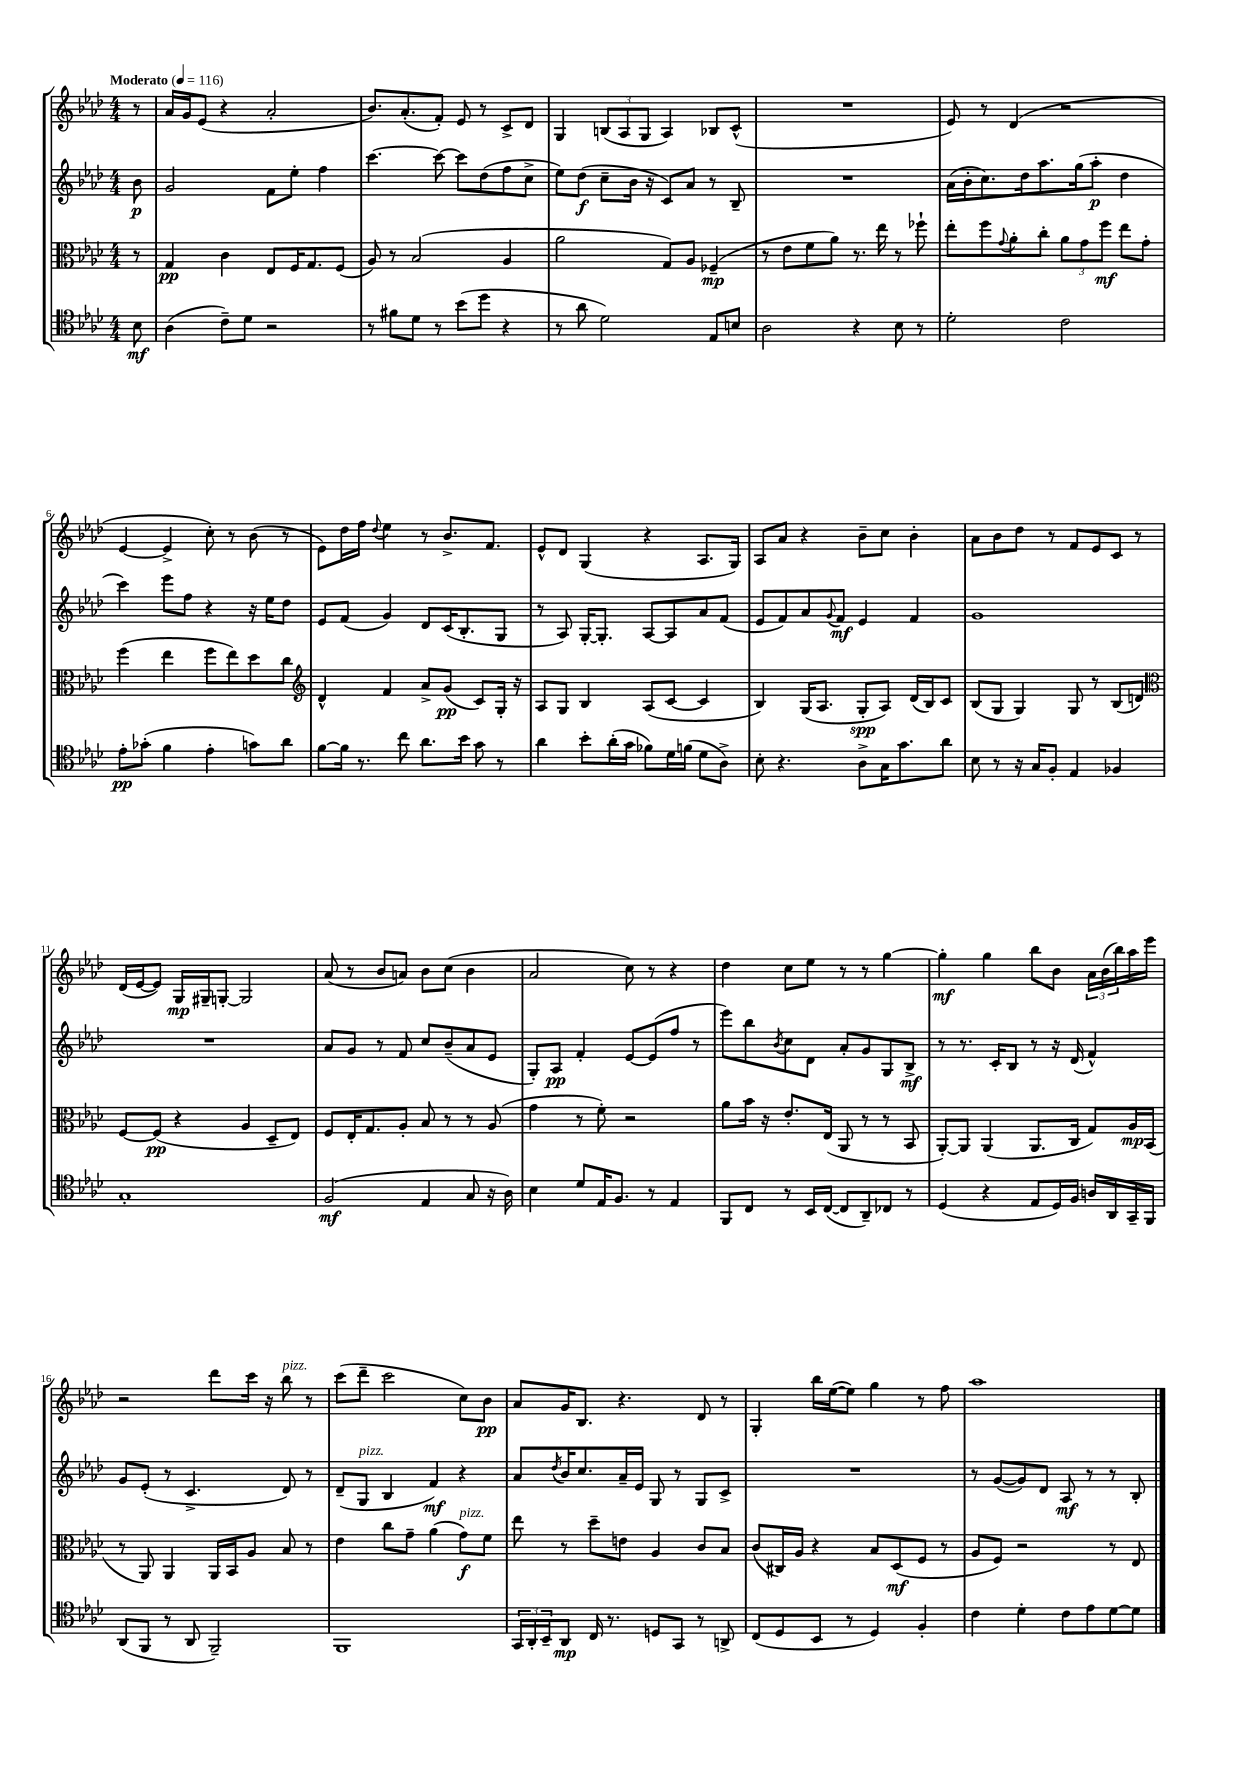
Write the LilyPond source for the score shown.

<<
\new StaffGroup <<
\new Staff = "s0" {
    \clef treble \key aes \major \numericTimeSignature \time 4/4 \partial 8 \tempo "Moderato" 4 = 116
    r8 |
    aes'16 g'16 ees'8( r4 aes'2-. |
    bes'8.) aes'8.-.( f'8-.) ees'8 r8 c'8-> des'8 |
    g4 \tuplet 3/2 { b8( aes8 g8 } aes4) bes8 c'8-^( |
    R1 |
    ees'8) r8 des'4( r2 |
    ees'4~ ees'4-> c''8-.) r8 bes'8( r8 |
    ees'8) des''16 f''16 \appoggiatura { des''8 } ees''4 r8 bes'8.-> f'8. |
    ees'8-^ des'8 g4( r4 aes8. g16) |
    aes8 aes'8 r4 bes'8-- c''8 bes'4-. |
    aes'8 bes'8 des''8 r8 f'8 ees'8 c'8 r8 |
    des'16( ees'16~ ees'8) g16\mp gis16-- g8~-. g2 |
    aes'8( r8 bes'8 a'8) bes'8 c''8( bes'4 |
    aes'2 c''8) r8 r4 |
    des''4 c''8 ees''8 r8 r8 g''4~ |
    g''4-.\mf g''4 bes''8 bes'8 \tuplet 3/2 { aes'16 bes'16( bes''16) } aes''16 ees'''16 |
    r2 des'''8 c'''16 r16 bes''8^\markup { \italic "pizz." } r8 |
    c'''8( des'''8-- c'''2 c''8) bes'8\pp |
    aes'8 g'16 bes8. r4. des'8 r8 |
    g4-. bes''16 ees''16~( ees''8) g''4 r8 f''8 |
    aes''1 \bar "|." |
}
\new Staff = "s1" {
    \clef treble \key aes \major \numericTimeSignature \time 4/4 \partial 8
    bes'8\p |
    g'2 f'8 ees''8-. f''4 |
    c'''4.~ c'''8~ c'''8 des''8( f''8 c''8-> |
    ees''8) des''8\f( c''8-- bes'16 r16 c'8) aes'8 r8 bes8-- |
    R1 |
    aes'16( bes'16-. c''8.) des''16 aes''8. g''16( aes''8-.\p des''4 |
    c'''4) ees'''8 f''8 r4 r16 ees''16 des''8 |
    ees'8 f'8( g'4) des'8 c'16( bes8.-. g8 |
    r8 aes8) g16~-. g8.-. aes8~ aes8 aes'8 f'8( |
    ees'8 f'8) aes'8 \appoggiatura { g'8 } f'8\mf ees'4 f'4 |
    g'1 |
    R1 |
    aes'8 g'8 r8 f'8 c''8 bes'8--( aes'8 ees'8 |
    g8-.) aes8\pp f'4-. ees'8~ ees'8( f''8 r8 |
    ees'''8) bes''8 \acciaccatura { bes'8 } c''8 des'8 aes'8-. g'8 g8 bes8->\mf |
    r8 r8. c'16-. bes8 r8 r16 des'16( f'4-^) |
    g'8 ees'8-.( r8 c'4.-> des'8) r8 |
    des'8--( g8^\markup { \italic "pizz." } bes4 f'4\mf) r4 |
    aes'8 \acciaccatura { des''8 } bes'16 c''8. aes'16-- ees'16 g8 r8 g8 c'8-> |
    R1 |
    r8 g'8~( g'8) des'8 aes8\mf r8 r8 bes8-. \bar "|." |
}
\new Staff = "s2" {
    \clef alto \key aes \major \numericTimeSignature \time 4/4 \partial 8
    r8 |
    g4\pp c'4 ees8 f16 g8. f8( |
    aes8) r8 bes2( aes4 |
    aes'2 g8) aes8 fes4--\mp( |
    r8 ees'8 f'8 aes'8) r8. ees''16 r8 fes''8-! |
    ees''8-. f''8 \appoggiatura { g'8 } aes'8-. c''8-. \tuplet 3/2 { aes'8 g'8 f''8\mf } ees''8 g'8-. |
    f''4( ees''4 f''8 ees''8) des''8 c''8 |
    \clef treble des'4-^ f'4 aes'8-> g'8\pp( c'8) g16-. r16 |
    aes8 g8 bes4 aes8( c'8~ c'4 |
    bes4) g16( aes8. g8-.\spp aes8) des'16( bes16) c'8 |
    bes8( g8 g4) g8 r8 bes8( d'8) |
    \clef alto f8~ f8\pp( r4 aes4 des8-- ees8) |
    f8 ees16-. g8. aes8-. bes8 r8 r8 aes8( |
    g'4 r8 f'8-.) r2 |
    aes'8 bes'16 r16 ees'8.-. ees16( aes,8 r8 r8 bes,8 |
    aes,8~-.) aes,8 aes,4( aes,8. c16 g8) aes16\mp bes,16( |
    r8 aes,8) aes,4 aes,16 bes,16 aes8 bes8 r8 |
    ees'4 c''8 g'8-- aes'4( g'8\f^\markup { \italic "pizz." }) f'8 |
    ees''8 r8 des''8-- e'8 aes4 c'8 bes8 |
    c'8( cis16) aes16 r4 bes8 des8\mf( f8 r8 |
    aes8 f8) r2 r8 ees8 \bar "|." |
}
\new Staff = "s3" {
    \clef tenor \key aes \major \numericTimeSignature \time 4/4 \partial 8
    bes8\mf |
    aes4( c'8--) des'8 r2 |
    r8 fis'8 des'8 r8 bes'8( des''8 r4 |
    r8 aes'8 des'2) ees8 b8 |
    aes2 r4 bes8 r8 |
    des'2-. c'2 |
    ees'8-.\pp ges'8-.( f'4 ees'4-. g'8) aes'8 |
    f'8~ f'16 r8. c''8 aes'8. bes'16 g'8 r8 |
    aes'4 bes'8-. aes'16-.( g'16 fes'8) des'16 f'16( des'8 aes8->) |
    bes8-. r4. aes8-> g16 g'8. aes'8 |
    bes8 r8 r16 g16 f8-. ees4 fes4 |
    g1-. |
    f2\mf( ees4 g8 r16 aes16) |
    bes4 des'8 ees16 f8. r8 ees4 |
    f,8 c8 r8 bes,16 c16~( c8 aes,8--) ces8 r8 |
    des4( r4 ees8 des16) f16 a16 aes,16 g,16-- f,16 |
    aes,8( f,8 r8 aes,8 f,2--) |
    f,1 |
    \tuplet 3/2 { g,16 aes,16-. bes,16-- } aes,8\mp c16 r8. d8 g,8 r8 a,8-> |
    c8( des8 bes,8 r8 des4) f4-. |
    c'4 des'4-. c'8 ees'8 des'8~ des'8 \bar "|." |
}
>>
>>
